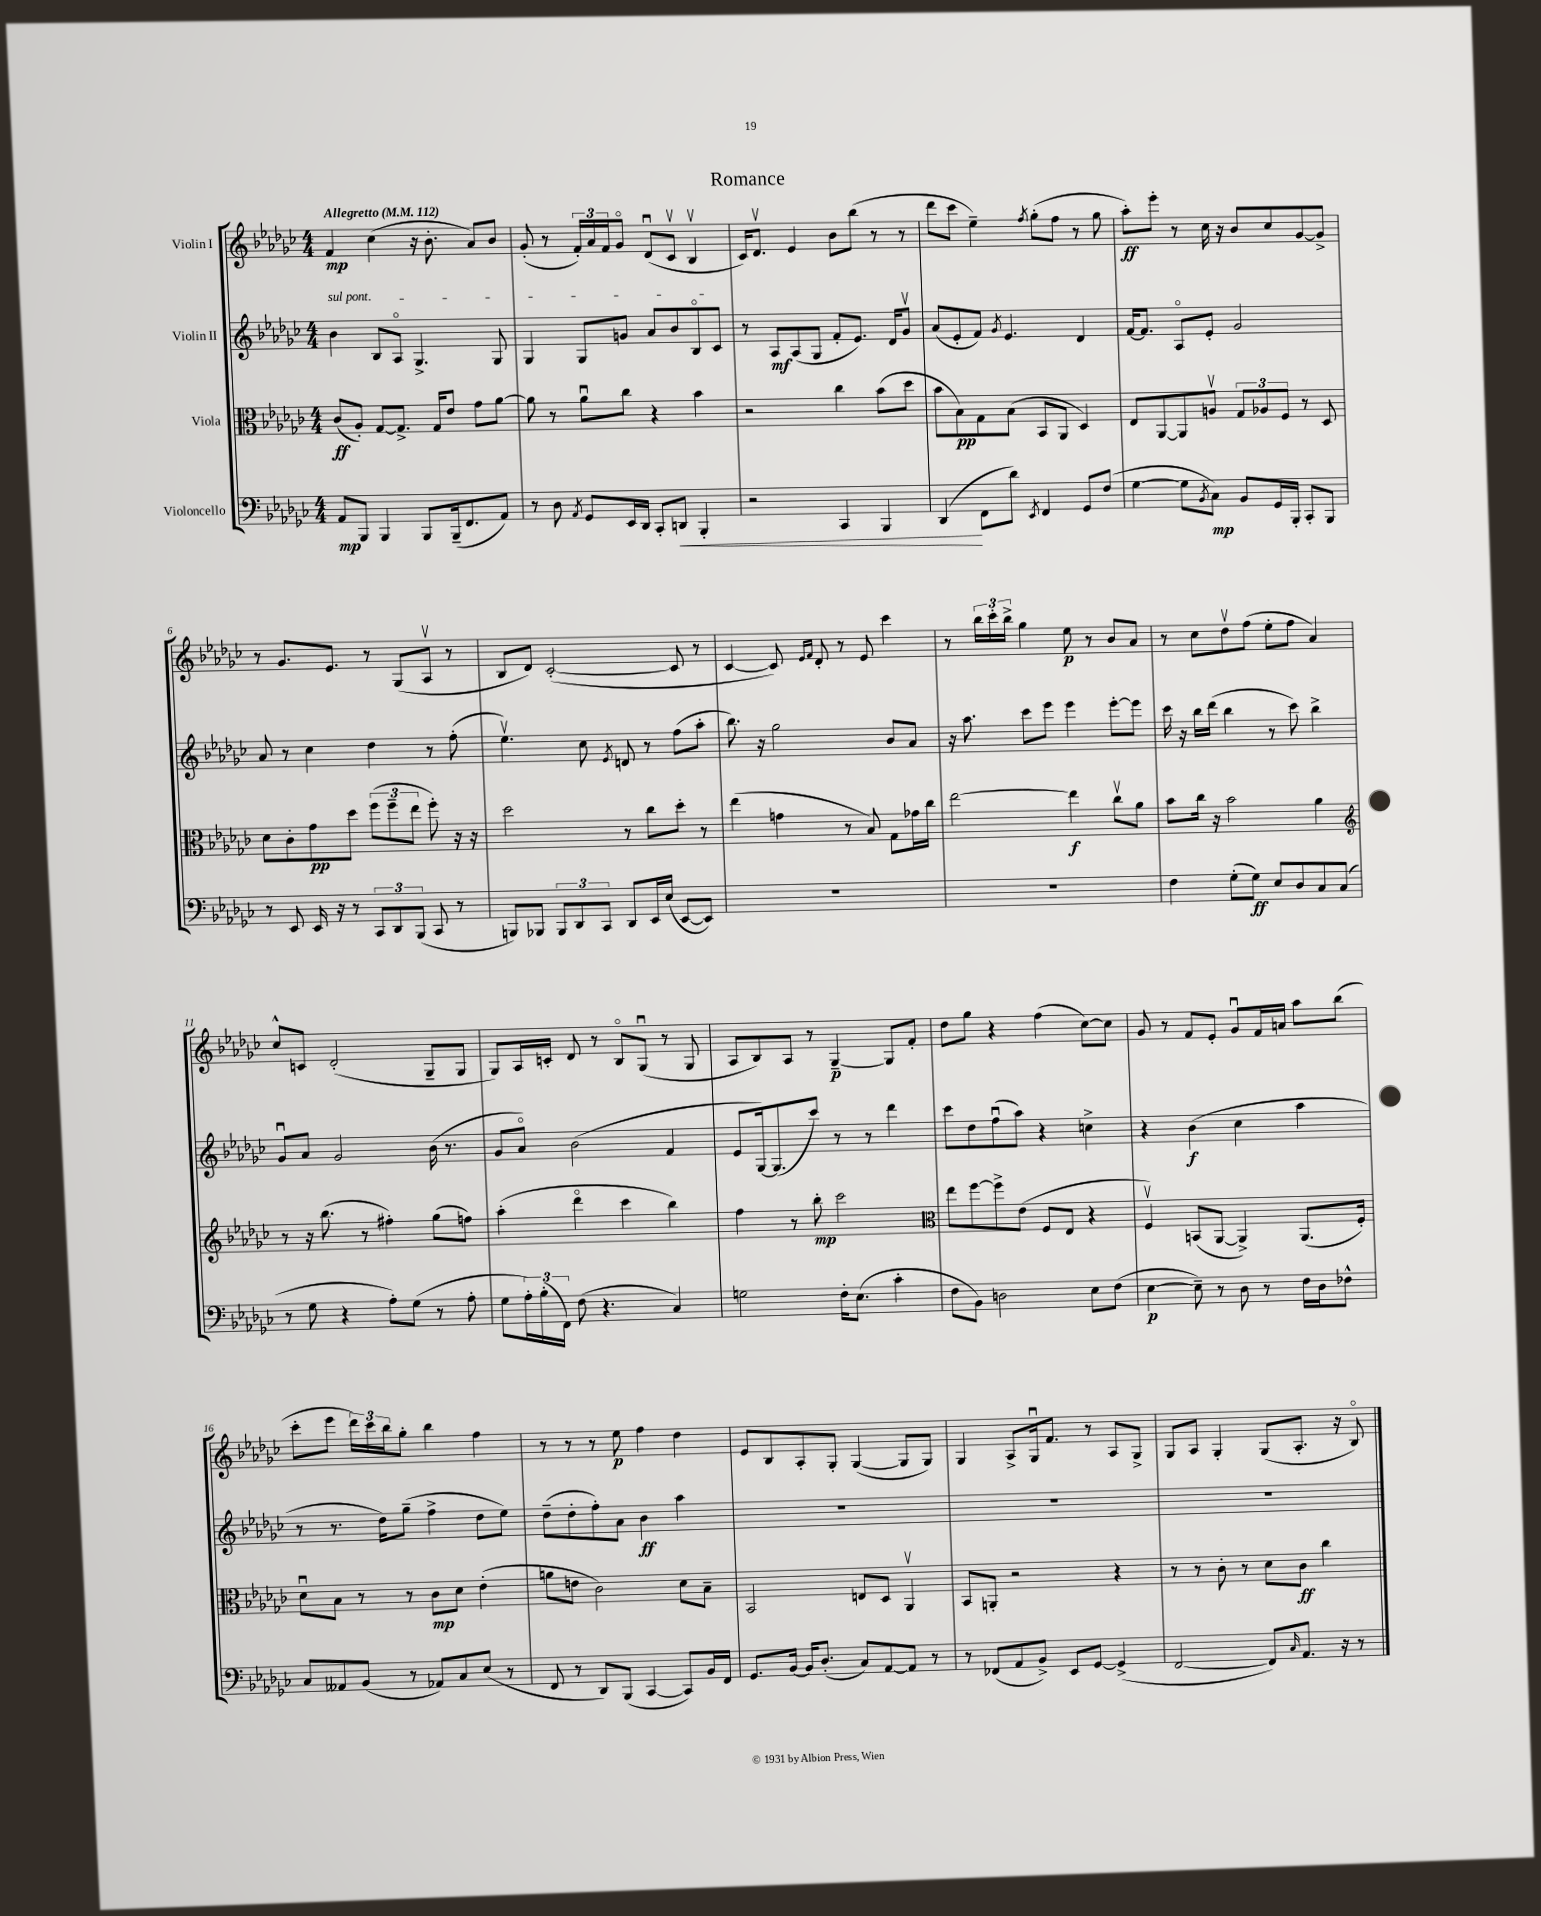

**kern	**kern	**kern	**kern
*staff4	*staff3	*staff2	*staff1
*clefF4	*clefC3	*clefG2	*clefG2
*k[b-e-a-d-g-c-]	*k[b-e-a-d-g-c-]	*k[b-e-a-d-g-c-]	*k[b-e-a-d-g-c-]
*M4/4	*M4/4	*M4/4	*M4/4
*MM112	*MM112	*MM112	*MM112
8AA-	(8c-	4b-	4f
8BBB-	8A-')	.	.
4BBB-	[8G-	8B-	(4cc-
.	8.G-^]	8A-o	.
8BBB-	.	4.G-^	16r
.	16G-	.	8.b-'
(16BBB-~	8e-	.	.
8.FF	.	.	.
.	8g-	.	8a-)
8AA-)	[8a-	8G-	8b-
=	=	=	=
8r	8a-]	4G-	(8g-'
8D-	8r	.	8r
8qAA-	.	.	.
8GG-	8a-u	8G-	24f')
.	.	.	24a-
.	.	.	24f
16EE-	8cc-	8g	8g-o
16DD-	.	.	.
8CC-'	4r	8a-	(8d-u
8DD	.	8b-	8c-v
4BBB-'	4b-	8B-o	4B-v
.	.	8c-	.
=	=	=	=
2r	2r	8r	16c-)
.	.	.	8.d-v
.	.	8A-	.
.	.	(8A-	4e-
.	.	8G-	.
4CC-	4cc-	8f'	8b-
.	.	8.e-)	(8bb-
4BBB-	(8b-	.	8r
.	.	16d-	.
.	8dd-	8g-v	8r
=	=	=	=
(4DD-	8b-	(8a-	8ddd-
.	8B-)	8e-'	8ccc-
8FF	8G-	8f)	4ee-~)
.	.	8qg-	.
8d-)	(8B-	4.e-	.
8qEE-	.	.	8qff
4FF	8BB-	.	(8gg-'
.	8AA-	.	8ff
8GG-	4D-)	4d-	8r
(8F	.	.	8gg-
=	=	=	=
[4G-	8E-	[16f	8aa-')
.	.	8.f]	.
.	[8AA-	.	8eee-'
8G-]	8AA-]	8A-o	8r
8qBB-	.	.	.
8C-)	8Av	8e-'	16cc-
.	.	.	16r
8BB-	12G-	2g-	8b-
.	12A-	.	.
16GG-	.	.	8cc-
.	12F	.	.
16BBB-'	.	.	.
8CC-'	8r	.	[8g-
8BBB-	8D-	.	8g-^]
=	=	=	=
8r	8d-	8a-	8r
8EE-	8c-'	8r	8.g-
16EE-	8g-	4cc-	.
16r	.	.	8.e-
8r	8dd-	.	.
12CC-	(12ff	4dd-	8r
12DD-	12ff~	.	.
.	.	.	(8G-
(12BBB-	12ee-	.	.
8CC-	8ff')	8r	8A-v
8r	16r	(8ff'	8r
.	16r	.	.
=	=	=	=
8BBB)	2dd-	4.ee-v)	8B-
8BBB-	.	.	8d-)
12BBB-	.	.	([2c-'
12DD-	.	.	.
.	.	8cc-	.
12CC-	.	.	.
.	.	8qe-	.
8DD-	8r	8d	.
16EE-	8cc-	8r	.
(16E-	.	.	.
[8EE-	8dd-'	(8ff	8c-]
8EE-])	8r	8aa-'	8r
=	=	=	=
1r	(4ee-	8.bb-)	[4c-
.	.	16r	.
.	4g	2gg-	8c-])
.	.	.	16qqe-
.	.	.	16qqf
.	.	.	8d-'
.	8r	.	8r
.	8B-)	.	8e-
.	8G-	8b-	4ccc-
.	16g-	8a-	.
.	16cc-	.	.
=	=	=	=
1r	[2ee-	16r	8r
.	.	8.aa-	.
.	.	.	24bb-
.	.	.	24ccc-'
.	.	.	24bb-^
.	.	8ccc-	4gg-
.	.	8eee-	.
.	4ee-]	4eee-	8ee-
.	.	.	8r
.	8cc-v	[8eee-'	8b-
.	8a-	8eee-]	8a-
=	=	=	=
4F	8b-	16ccc-	8r
.	.	16r	.
.	16cc-	16bb-	8cc-
.	16r	(16ddd-	.
(8G-'	2b-	4bb-	8dd-v
8G-)	.	.	(8ff
8E-	.	8r	8ee-'
8D-	.	8ccc-)	8ff
8C-	4a-	4bb-^	4a-)
(8C-	.	.	.
=	=	=	=
*	*clefG2	*	*
8r	8r	8g-u	8cc-^^
8G-	16r	8a-	8c
.	(8.bb-	.	.
4r	.	2g-	(2d-'
.	8r	.	.
8A-')	4ff#')	.	.
(8G-	.	.	.
8r	(8gg-	(16b-	8G-~
.	.	8.r	.
8A-'	8ff)	.	8G-
=	=	=	=
8G-	(4aa-'	8g-	8G-)
24A-')	.	8a-o)	16A-
(24B-'	.	.	.
.	.	.	16c'
24FF)	.	.	.
(8F	4ddd-o	(2b-	8d-
4.r	.	.	8r
.	4ccc-	.	8B-o
.	.	.	(8G-u
4C-)	4bb-)	4f	8r
.	.	.	8G-
=	=	=	=
2G	4ff	8e-	8A-
.	.	[16G-)	8B-)
.	.	(8.G-]	.
.	8r	.	8A-
.	8bb-'	8ccc-)	8r
16F'	2ccc-	8r	[4G-~
(8.E-	.	.	.
.	.	8r	.
4c-'	.	4ddd-	8G-]
.	.	.	8f'
=	=	=	=
*	*clefC3	*	*
8F	8ee-	8ccc-	8dd-
8BB-)	[8ff	8dd-	8gg-
2D	8ff^]	(8ffu	4r
.	(8e-	8aa-)	.
.	8F	4r	(4ff
.	8E-	.	.
8E-	4r	4cc^	[8cc-)
(8F	.	.	8cc-]
=	=	=	=
[4E-	4Fv)	4r	8g-
.	.	.	8r
8E-~])	(8BB	(4b-	8f
8r	[8AA-	.	8e-'
8D-	4AA-^])	4cc-	8g-u
8r	.	.	16f
.	.	.	16a
16F	(8.AA-	4aa-	8aa-
16D-	.	.	.
8F-^^	.	.	(8bb-
.	16F')	.	.
=	=	=	=
8C-	8d-u	8r	8ccc-'
8AA--	8B-	8.r	8eee-
(8BB-	8r	.	24ddd-)
.	.	.	24ccc-
.	.	16dd-)	.
.	.	.	24bb-
8r	8r	(8gg-~	8gg-'
8AA-)	8c-	4ff^	4bb-
8C-	8d-	.	.
(8E-	(4e-'	8dd-	4ff
8r	.	8ee-)	.
=	=	=	=
8FF	8a	(8dd-~	8r
8r	8e	8dd-'	8r
8DD-)	2c-)	8ff')	8r
(8BBB-	.	8a-	8ee-
[4CC-	.	4b-	4ff
8CC-])	8d-	4aa-	4dd-
16BB-	8B-~	.	.
16FF	.	.	.
=	=	=	=
8.GG-	2BB-	1r	8e-
.	.	.	8B-
[16BB-	.	.	.
16BB-]	.	.	8A-'
(8.D-'	.	.	.
.	.	.	8G-'
8C-)	8E	.	([4G-
[8AA-	8D-	.	.
8AA-]	4AA-v	.	8G-]
8r	.	.	8G-)
=	=	=	=
8r	8BB-	1r	4G-
(8FF-	8AA'	.	.
8AA-	2r	.	8A-^
8BB-^)	.	.	16G-u
.	.	.	8.f
8EE-	.	.	.
[8GG-	.	.	8r
(4GG-^]	4r	.	8A-
.	.	.	8G-^
=	=	=	=
[2FF	8r	1r	8G-
.	8r	.	8A-
.	8c-'	.	4G-'
.	8r	.	.
8FF])	8d-	.	(8G-
16qqC-	.	.	.
8.AA-	8c-	.	8.A-'
.	4cc-	.	.
16r	.	.	16r
8r	.	.	8B-o)
==	==	==	==
*-	*-	*-	*-
